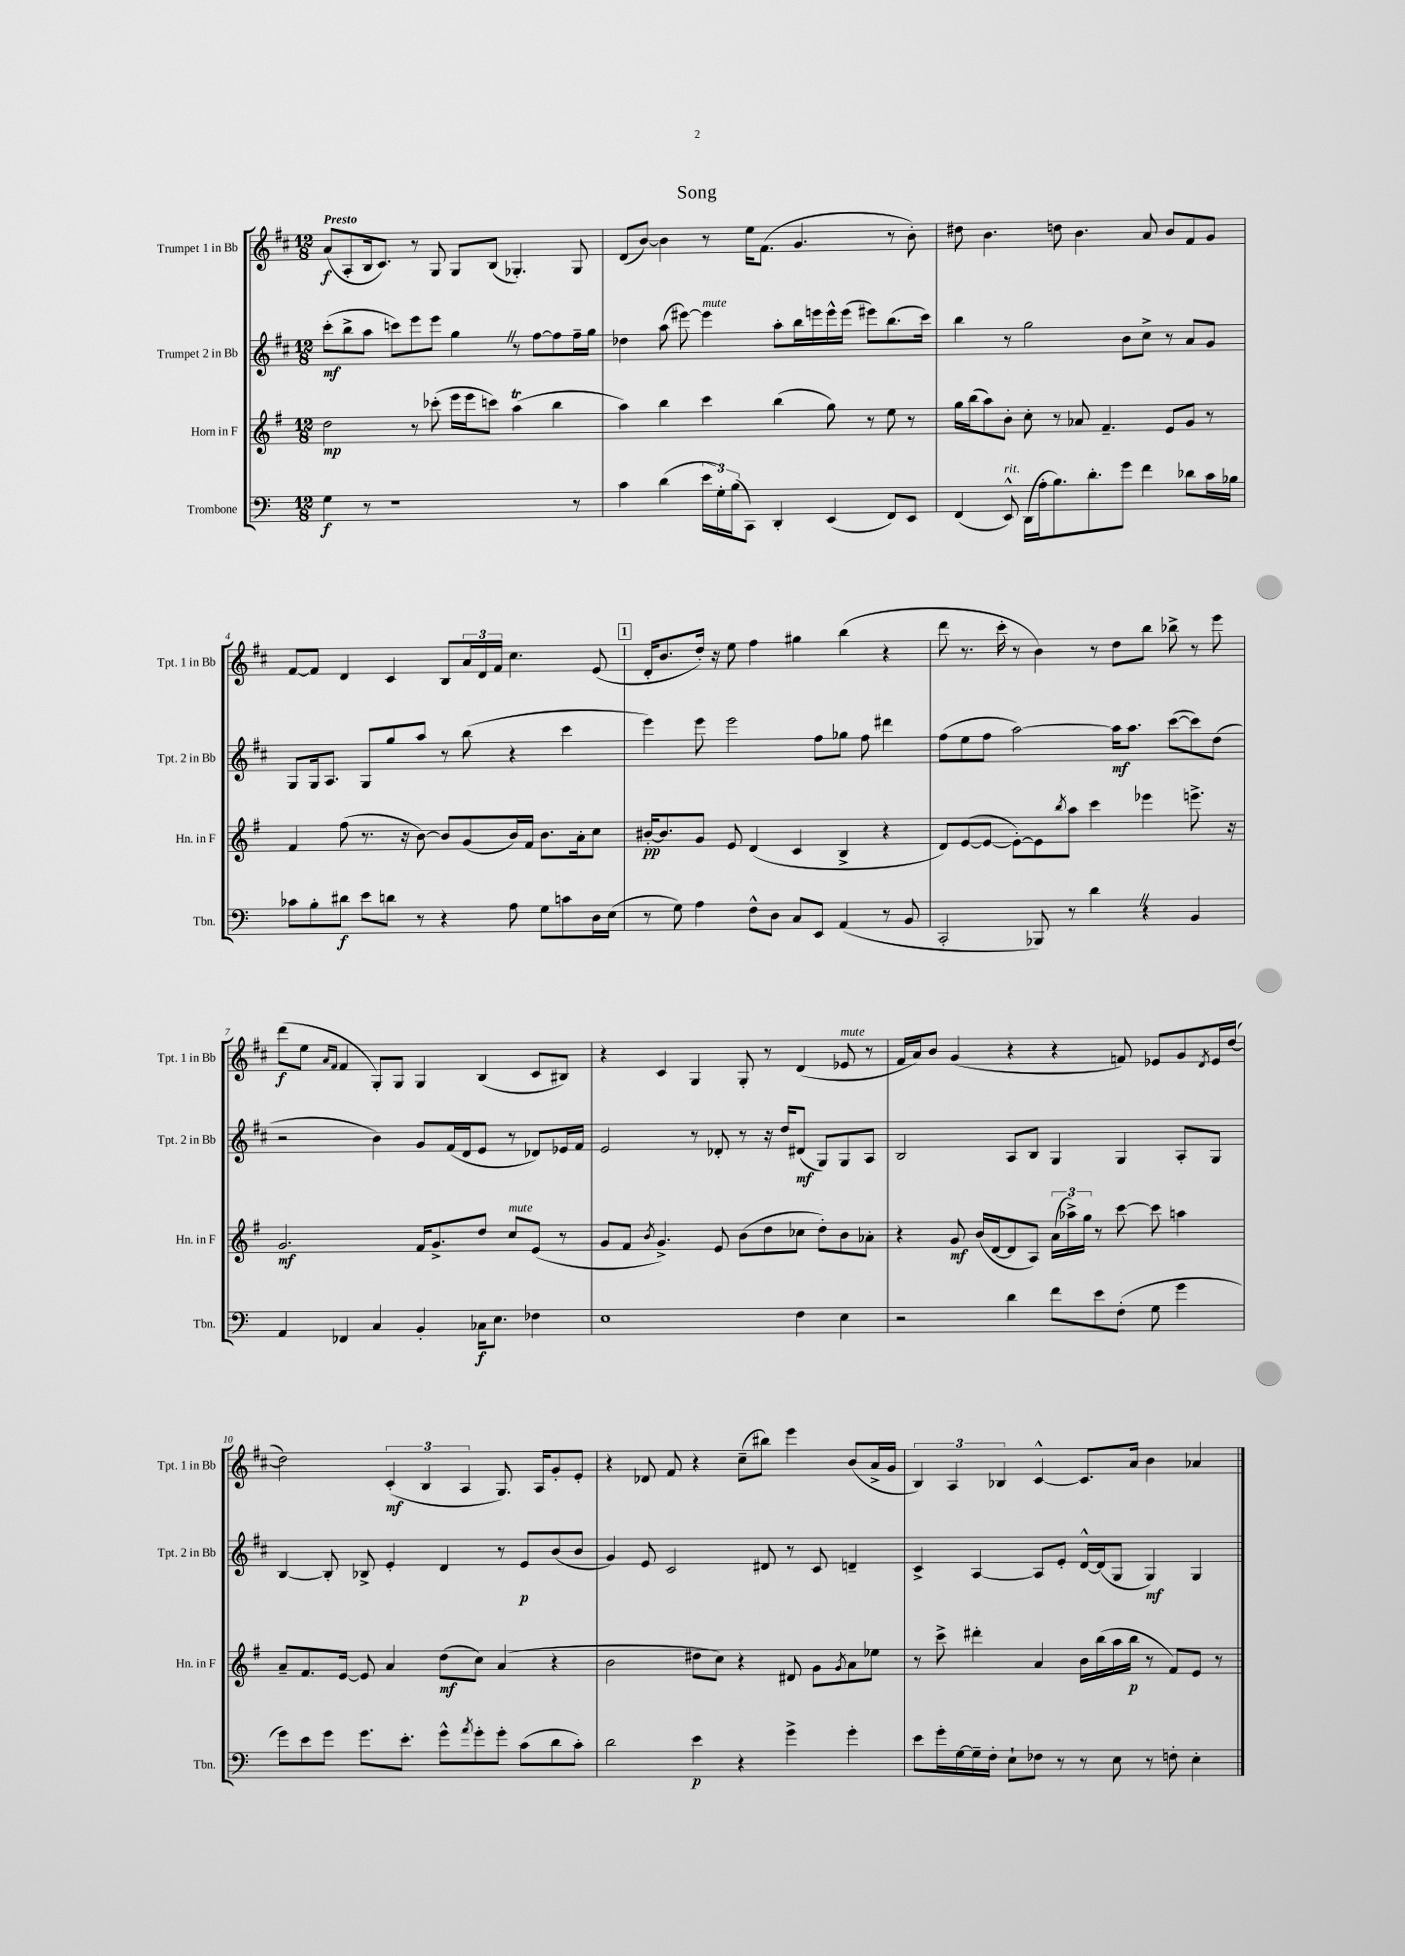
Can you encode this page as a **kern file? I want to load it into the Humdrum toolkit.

**kern	**dynam	**kern	**dynam	**kern	**dynam	**kern	**dynam
*part4	*part4	*part3	*part3	*part2	*part2	*part1	*part1
*staff4	*staff4	*staff3	*staff3	*staff2	*staff2	*staff1	*staff1
*I"Trombone	*	*I"Horn in F	*	*I"Trumpet 2 in Bb	*	*I"Trumpet 1 in Bb	*
*I'Tbn.	*	*I'Hn. in F	*	*I'Tpt. 2 in Bb	*	*I'Tpt. 1 in Bb	*
*clefF4	*	*clefG2	*	*clefG2	*	*clefG2	*
*k[]	*	*k[f#]	*	*k[f#c#]	*	*k[f#c#]	*
*M12/8	*	*M12/8	*	*M12/8	*	*M12/8	*
=1	=1	=1	=1	=1	=1	=1	=1
!	!	!	!	!	!	!LO:TX:a:B:t=Presto	!
4G\	f	2dd\	mp	(8ccc#'\L	mf	(8a/L	f
.	.	.	.	8bb^\	.	8A'/	.
8r	.	.	.	8aa\J	.	16B/k	.
.	.	.	.	.	.	8.c#/J)	.
1r	.	.	.	8cccn\L)	.	.	.
.	.	8r	.	8eee\	.	8r	.
.	.	(8ccc-X'\	.	8eee\J	.	8G/	.
.	.	16eee\LL	.	4ggZ\	.	8G/L	.
.	.	16eee\J	.	.	.	.	.
.	.	8cccn\J)	.	.	.	(8B/J	.
.	.	(4aaT\	.	8r	.	4.G-X'/)	.
.	.	.	.	[8ff#\L	.	.	.
.	.	4bb\	.	8ff#\]	.	.	.
8r	.	.	.	16ff#~\L	.	8G-/	.
.	.	.	.	16gg\JJ	.	.	.
=2	=2	=2	=2	=2	=2	=2	=2
4c\	.	4aa\)	.	4dd-X\	.	(8d/L	.
.	.	.	.	.	.	[8b/J)	.
(4d\	.	4bb\	.	(8aa\	.	4b\]	.
.	.	.	.	[8eee#X\)	.	.	.
!	!	!	!	!LO:TX:a:i:t=mute	!	!	!
24e\LL	.	4ccc\	.	4eee#\]	.	8r	.
24G'\)	.	.	.	.	.	.	.
(24B\J	.	.	.	.	.	.	.
8CC\J)	.	.	.	.	.	16ee\KL	.
.	.	.	.	.	.	(8.f#\J	.
4DD'/	.	(4bb\	.	8aa'\L	.	.	.
.	.	.	.	16bb\L	.	4.g/	.
.	.	.	.	16eeen\	.	.	.
(4EE/	.	8gg\)	.	16eee^^\	.	.	.
.	.	.	.	(16eee\JJ	.	.	.
.	.	8r	.	8eee#X\L)	.	.	.
8FF/L)	.	8ee\	.	(8.bb\	.	8r	.
8EE/J	.	8r	.	.	.	8b'\)	.
.	.	.	.	16ccc#\Jk)	.	.	.
=3	=3	=3	=3	=3	=3	=3	=3
(4FF/	.	16gg\LL	.	4bb\	.	8dd#X\	.
.	.	(16bb\J	.	.	.	.	.
.	.	8aa\)	.	.	.	4.b\	.
!LO:TX:a:i:t=rit.	!	!	!	!	!	!	!
8EE^^/)	.	8b'\J	.	8r	.	.	.
(16DD\LL	.	8cc'\	.	2gg\	.	.	.
16A'\J	.	.	.	.	.	.	.
8.B\)	.	8r	.	.	.	8ddn\	.
.	.	8a-X/	.	.	.	4.b\	.
8.d'\	.	.	.	.	.	.	.
.	.	4.f#~/	.	.	.	.	.
8g\J	.	.	.	8b\L	.	.	.
4f\	.	.	.	8cc#^\J	.	8a/	.
.	.	8e/L	.	8r	.	8b/L	.
8d-X\L	.	8g/J	.	8a/L	.	8f#/	.
16c\L	.	8r	.	8g/J	.	8g/J	.
16B-X\JJ	.	.	.	.	.	.	.
!!LO:LB:g=z
=4	=4	=4	=4	=4	=4	=4	=4
8c-X\L	.	4f#/	.	8G/L	.	[8f#/L	.
8B'\	.	.	.	16G/k	.	8f#/J]	.
.	.	.	.	8.A/J	.	.	.
8d#X\J	f	(8ff#\	.	.	.	4d/	.
8e\L	.	8.r	.	8G/L	.	.	.
8dn\J	.	.	.	8gg/	.	4c#/	.
.	.	16r	.	.	.	.	.
8r	.	[8b\)	.	8aa/J	.	.	.
4r	.	8b/L]	.	8r	.	8B/L	.
.	.	(8g/	.	(8bb\	.	24a/L	.
.	.	.	.	.	.	24d/	.
.	.	.	.	.	.	24f#/JJ	.
8A\	.	16b/L)	.	4r	.	4.cc#\	.
.	.	16f#/JJ	.	.	.	.	.
8G\L	.	8.b\L	.	.	.	.	.
8cn\	.	.	.	4ccc#\	.	.	.
.	.	16a'\k	.	.	.	.	.
16D\L	.	8cc\J	.	.	.	(8e/	.
(16E\JJ	.	.	.	.	.	.	.
!!LO:REH:place=s1:t=1
=5	=5	=5	=5	=5	=5	=5	=5
8r	.	[16b#X'/KL	pp	4eee\)	.	16d'/KL	.
.	.	8.b#/]	.	.	.	8.b/	.
8G\)	.	.	.	.	.	.	.
4A\	.	8g/J	.	8eee\	.	16dd'/Jk)	.
.	.	.	.	.	.	16r	.
.	.	8e/	.	2eee\	.	8ee\	.
8F^^\L	.	(4d/	.	.	.	4ff#\	.
8D\J	.	.	.	.	.	.	.
8C/L	.	4c/	.	.	.	4gg#X\	.
8EE/J	.	.	.	8ff#\L	.	.	.
(4AA/	.	4B^/	.	8gg-X\J	.	(4bb\	.
.	.	.	.	8ff#\	.	.	.
8r	.	4r	.	4ddd#X\	.	4r	.
8BB/	.	.	.	.	.	.	.
=6	=6	=6	=6	=6	=6	=6	=6
2CC'/	.	8d/L)	.	(8ff#\L	.	8ddd\	.
.	.	([8e/	.	8ee\	.	8.r	.
.	.	8e/J_	.	8ff#\J	.	.	.
.	.	.	.	.	.	16ccc#'\	.
.	.	8e'\L_)	.	[2aa\)	.	8r	.
8BBB-X/)	.	8e\]	.	.	.	4b\)	.
.	.	8qbb/	.	.	.	.	.
8r	.	8aa\J	.	.	.	.	.
4dZ\	.	4ccc\	.	.	.	8r	.
.	.	.	.	16aa\KL]	mf	8dd\L	.
.	.	.	.	8.aa\J	.	.	.
4r	.	4eee-X\	.	.	.	8bb\J	.
.	.	.	.	([8ccc#\L	.	8bb-X^\	.
4BB/	.	8.eeen^\	.	8ccc#\])	.	8r	.
.	.	.	.	(8dd\J	.	8eee\	.
.	.	16r	.	.	.	.	.
!!LO:LB:g=z
=7	=7	=7	=7	=7	=7	=7	=7
4AA/	.	2.g/	mf	2r	.	(8ddd\L	f
.	.	.	.	.	.	8ee\J	.
.	.	.	.	.	.	16qqa/LL	.
.	.	.	.	.	.	16qqf#/JJ	.
4FF-X/	.	.	.	.	.	4f#/	.
4C/	.	.	.	4b\)	.	8G'/L)	.
.	.	.	.	.	.	8G/J	.
4BB'/	.	16f#/KL	.	8g/L	.	4G/	.
.	.	8.g^/	.	.	.	.	.
.	.	.	.	(16f#/L	.	.	.
.	.	.	.	16d/J	.	.	.
16C-X\KL	f	8dd/J	.	8e/J	.	(4B/	.
8.E\J	.	.	.	.	.	.	.
!	!	!LO:TX:a:i:t=mute	!	!	!	!	!
.	.	8cc/L	.	8r	.	.	.
4F-X\	.	(8e/J	.	8d-X/L)	.	8c#/L	.
.	.	8r	.	16e-X/L	.	8B#X/J)	.
.	.	.	.	16f#/JJ	.	.	.
=8	=8	=8	=8	=8	=8	=8	=8
1E	.	8g/L	.	2e/	.	4r	.
.	.	8f#/J	.	.	.	.	.
.	.	8qb/	.	.	.	.	.
.	.	4.g^/)	.	.	.	4c#/	.
.	.	.	.	8r	.	4G/	.
.	.	8e/	.	8d-X'/	.	.	.
.	.	(8b\L	.	8r	.	8G'/	.
.	.	8dd\	.	16r	.	8r	.
.	.	.	.	16dd/KL	.	.	.
4F\	.	8cc-X\J	.	(8d#X/J	mf	(4d/	.
.	.	8dd'\L)	.	8G/L)	.	.	.
!	!	!	!	!	!	!LO:TX:a:i:t=mute	!
4E\	.	8b\	.	8G/	.	8e-X/	.
.	.	8a-X'\J	.	8A/J	.	8r	.
=9	=9	=9	=9	=9	=9	=9	=9
2r	.	4r	.	2B/	.	16f#/LL	.
.	.	.	.	.	.	16a/J)	.
.	.	.	.	.	.	8b/J	.
.	.	8g/	mf	.	.	(4g/	.
.	.	(16b/LL	.	.	.	.	.
.	.	[16d/J	.	.	.	.	.
4d\	.	8d/]	.	8A/L	.	4r	.
.	.	8A/J)	.	8B/J	.	.	.
8f\L	.	(24a\LL	.	4G/	.	4r	.
.	.	24aa-X^\)	.	.	.	.	.
.	.	24gg\JJ	.	.	.	.	.
8e\	.	8r	.	.	.	.	.
(8F'\J	.	[8ccc\	.	4G/	.	8fn/)	.
8G\	.	8ccc\]	.	.	.	8e-X/L	.
4g\	.	4aan\	.	8A'/L	.	8g/	.
.	.	.	.	.	.	8qd/	.
.	.	.	.	8G/J	.	16e-/L	.
.	.	.	.	.	.	([16dd/JJ	.
!!LO:LB:g=z
=10	=10	=10	=10	=10	=10	=10	=10
8g\L)	.	8a~/L	.	[4B/	.	2dd\])	.
8e\	.	8.f#/	.	.	.	.	.
8g\J	.	.	.	8B'/]	.	.	.
.	.	[16e/Jk	.	.	.	.	.
8.g\L	.	8e/]	.	8B-X^/	.	.	.
.	.	4a/	.	4e'/	.	(6c#'/	mf
8.e'\J	.	.	.	.	.	.	.
.	.	.	.	.	.	6B/	.
8g^^\L	.	(8dd\L	mf	4d/	.	.	.
.	.	.	.	.	.	6A/	.
8qa/	.	.	.	.	.	.	.
8g'\	.	8cc\J)	.	.	.	.	.
8g'\J	.	(4a/	.	8r	.	8.G/)	.
(8c\L	.	.	.	8e/L	p	.	.
.	.	.	.	.	.	16A/KL	.
8d\	.	4r	.	(8b/	.	8g'/	.
8c'\J)	.	.	.	8b/J	.	8e'/J	.
=11	=11	=11	=11	=11	=11	=11	=11
2d\	.	2b\	.	4g/)	.	4r	.
.	.	.	.	8e/	.	8d-X/	.
.	.	.	.	2c#/	.	8f#/	.
4e\	p	8dd#X\L	.	.	.	4r	.
.	.	8cc\J)	.	.	.	.	.
4r	.	4r	.	.	.	(8cc#~\L	.
.	.	.	.	8d#X/	.	8bb#X\J)	.
4g^\	.	8d#X/	.	8r	.	4eee\	.
.	.	8g\L	.	8c#/	.	.	.
.	.	8qg/	.	.	.	.	.
4g'\	.	8a\	.	4dn~/	.	(8b/L	.
.	.	8ee-X\J	.	.	.	16a^/L	.
.	.	.	.	.	.	16g/JJ	.
=12	=12	=12	=12	=12	=12	=12	=12
8e\L	.	8r	.	4c#^/	.	6B/)	.
16g'\L	.	8ccc^\	.	.	.	.	.
.	.	.	.	.	.	6A/	.
[16G\	.	.	.	.	.	.	.
16G~\]	.	4ddd#X'\	.	[4A/	.	.	.
16F'\JJ	.	.	.	.	.	.	.
.	.	.	.	.	.	6B-X/	.
8E`\L	.	.	.	.	.	.	.
8F-X\J	.	4a/	.	8A/L]	.	[4c#^^/	.
8r	.	.	.	8e'/J	.	.	.
8r	.	16b\LL	.	[16d^^/LL	.	8.c#/L]	.
.	.	(16bb\	.	(16d/J]	.	.	.
8E\	.	16aa\	.	8G/J	.	.	.
.	.	16bb\JJ	p	.	.	16a/Jk	.
8r	.	8r	.	4G/)	mf	4b\	.
8Fn'\	.	8f#/L)	.	.	.	.	.
4E'\	.	8e/J	.	4G/	.	4a-X/	.
.	.	8r	.	.	.	.	.
==	==	==	==	==	==	==	==
*-	*-	*-	*-	*-	*-	*-	*-
